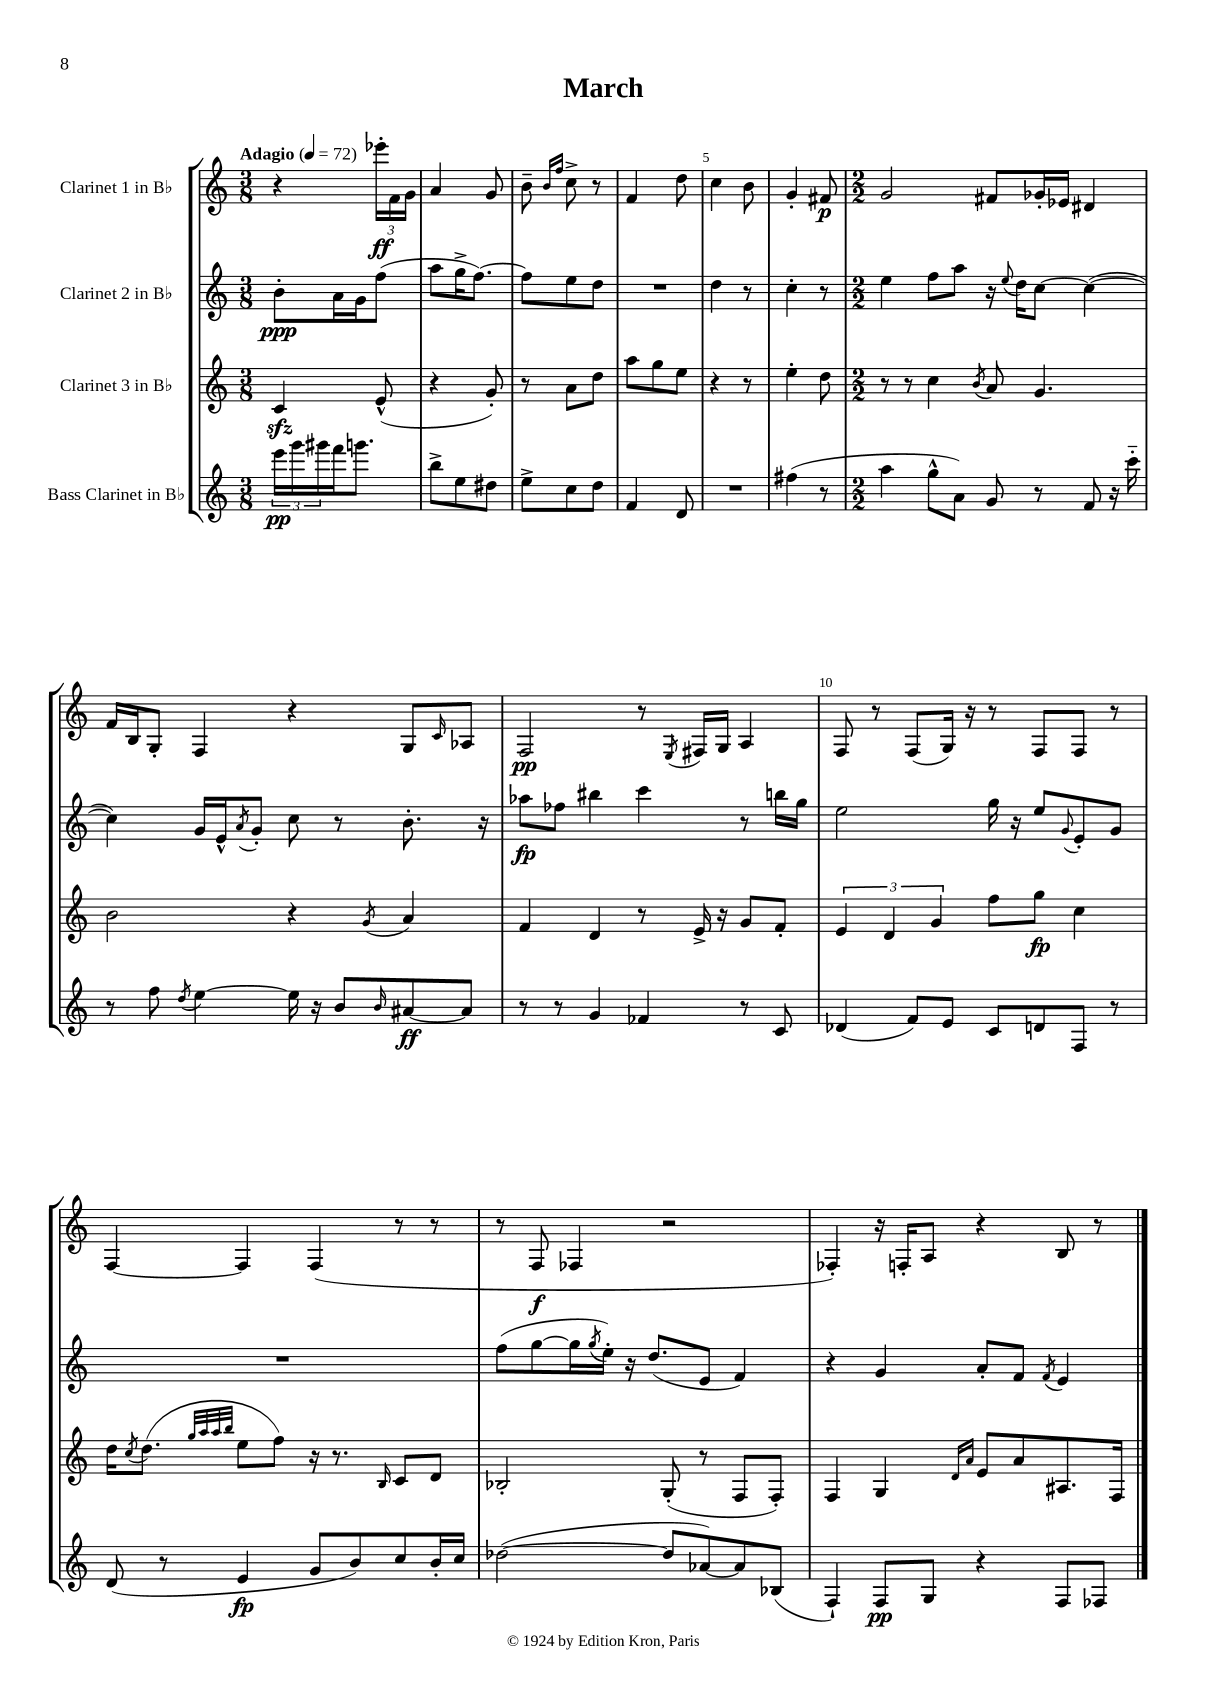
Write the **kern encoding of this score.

**kern	**kern	**kern	**kern
*staff4	*staff3	*staff2	*staff1
*clefG2	*clefG2	*clefG2	*clefG2
*k[]	*k[]	*k[]	*k[]
*M3/8	*M3/8	*M3/8	*M3/8
*MM72	*MM72	*MM72	*MM72
24eee	4c	8b'	4r
24ggg	.	.	.
24ggg#	.	.	.
16fff	.	16a	.
8.ggg	.	16g	.
.	(8e^^	(8ff	24eee-'
.	.	.	24f
.	.	.	24g
=	=	=	=
8bb^	4r	8aa	4a
8ee	.	16gg^	.
.	.	[8.ff)	.
8dd#	8g')	.	8g
=	=	=	=
8ee^	8r	8ff]	8b~
.	.	.	16qqb
.	.	.	16qqff
8cc	8a	8ee	8cc^
8dd	8dd	8dd	8r
=	=	=	=
4f	8aa	4.r	4f
.	8gg	.	.
8d	8ee	.	8dd
=	=	=	=
4.r	4r	4dd	4cc
.	8r	8r	8b
=	=	=	=
(4ff#	4ee'	4cc'	4g'
8r	8dd	8r	8f#
=	=	=	=
*M2/2	*M2/2	*M2/2	*M2/2
4aa	8r	4ee	2g
.	8r	.	.
8gg^^	4cc	8ff	.
8a)	.	8aa	.
.	8qb	.	.
8g	8a	16r	8f#
.	.	8qqee	.
.	.	16dd	.
8r	4.g	[8cc	16g-'
.	.	.	16e-
8f	.	(4cc_	4d#
16r	.	.	.
16ccc'~	.	.	.
=	=	=	=
8r	2b	4cc])	16f
.	.	.	16B
8ff	.	.	8G'
8qdd	.	.	.
[4ee	.	16g	4F
.	.	16e^^	.
.	.	8qa	.
.	.	8g'	.
16ee]	4r	8cc	4r
16r	.	.	.
8b	.	8r	.
16qqb	8qg	.	.
[8a#	4a	8.b'	8G
.	.	.	16qqc
8a#]	.	.	8A-
.	.	16r	.
=	=	=	=
8r	4f	8aa-	2F
8r	.	8ff-	.
4g	4d	4bb#	.
4f-	8r	4ccc	8r
.	.	.	8qE
.	16e^	.	16F#
.	16r	.	16G
8r	8g	8r	4A
8c	8f'	16bb	.
.	.	16gg	.
=	=	=	=
(4d-	6e	2ee	8F
.	.	.	8r
.	6d	.	.
8f)	.	.	(8F
.	6g	.	.
8e	.	.	16G)
.	.	.	16r
8c	8ff	16gg	8r
.	.	16r	.
8d	8gg	8ee	8F
.	.	8qqg	.
8F	4cc	8e'	8F
8r	.	8g	8r
=	=	=	=
(8d	16dd	1r	[4F
.	8qcc	.	.
.	(8.dd	.	.
8r	.	.	.
.	32qqgg	.	.
.	32qqaa	.	.
.	32qqaa	.	.
.	32qqbb	.	.
4e	8ee	.	4F]
.	8ff)	.	.
8g	16r	.	(4F
.	8.r	.	.
8b)	.	.	.
.	16qqB	.	.
8cc	8c	.	8r
16b'	8d	.	8r
16cc	.	.	.
=	=	=	=
([2dd-	2B-'	(8ff	8r
.	.	[8gg	8F
.	.	16gg]	4F-
.	.	8qgg	.
.	.	16ee')	.
.	.	16r	.
.	.	(8.dd	.
8dd-]	(8G'	.	2r
[8a-)	8r	8e	.
8a-]	8F	4f)	.
(8B-	8F')	.	.
=	=	=	=
4F`)	4F	4r	4F-')
8F	4G	4g	16r
.	.	.	16F'
8G	.	.	8A
.	16qqd	.	.
.	16qqa	.	.
4r	8e	8a'	4r
.	8a	8f	.
.	.	8qf	.
8F	8.A#	4e	8B
8F-	.	.	8r
.	16F	.	.
==	==	==	==
*-	*-	*-	*-
